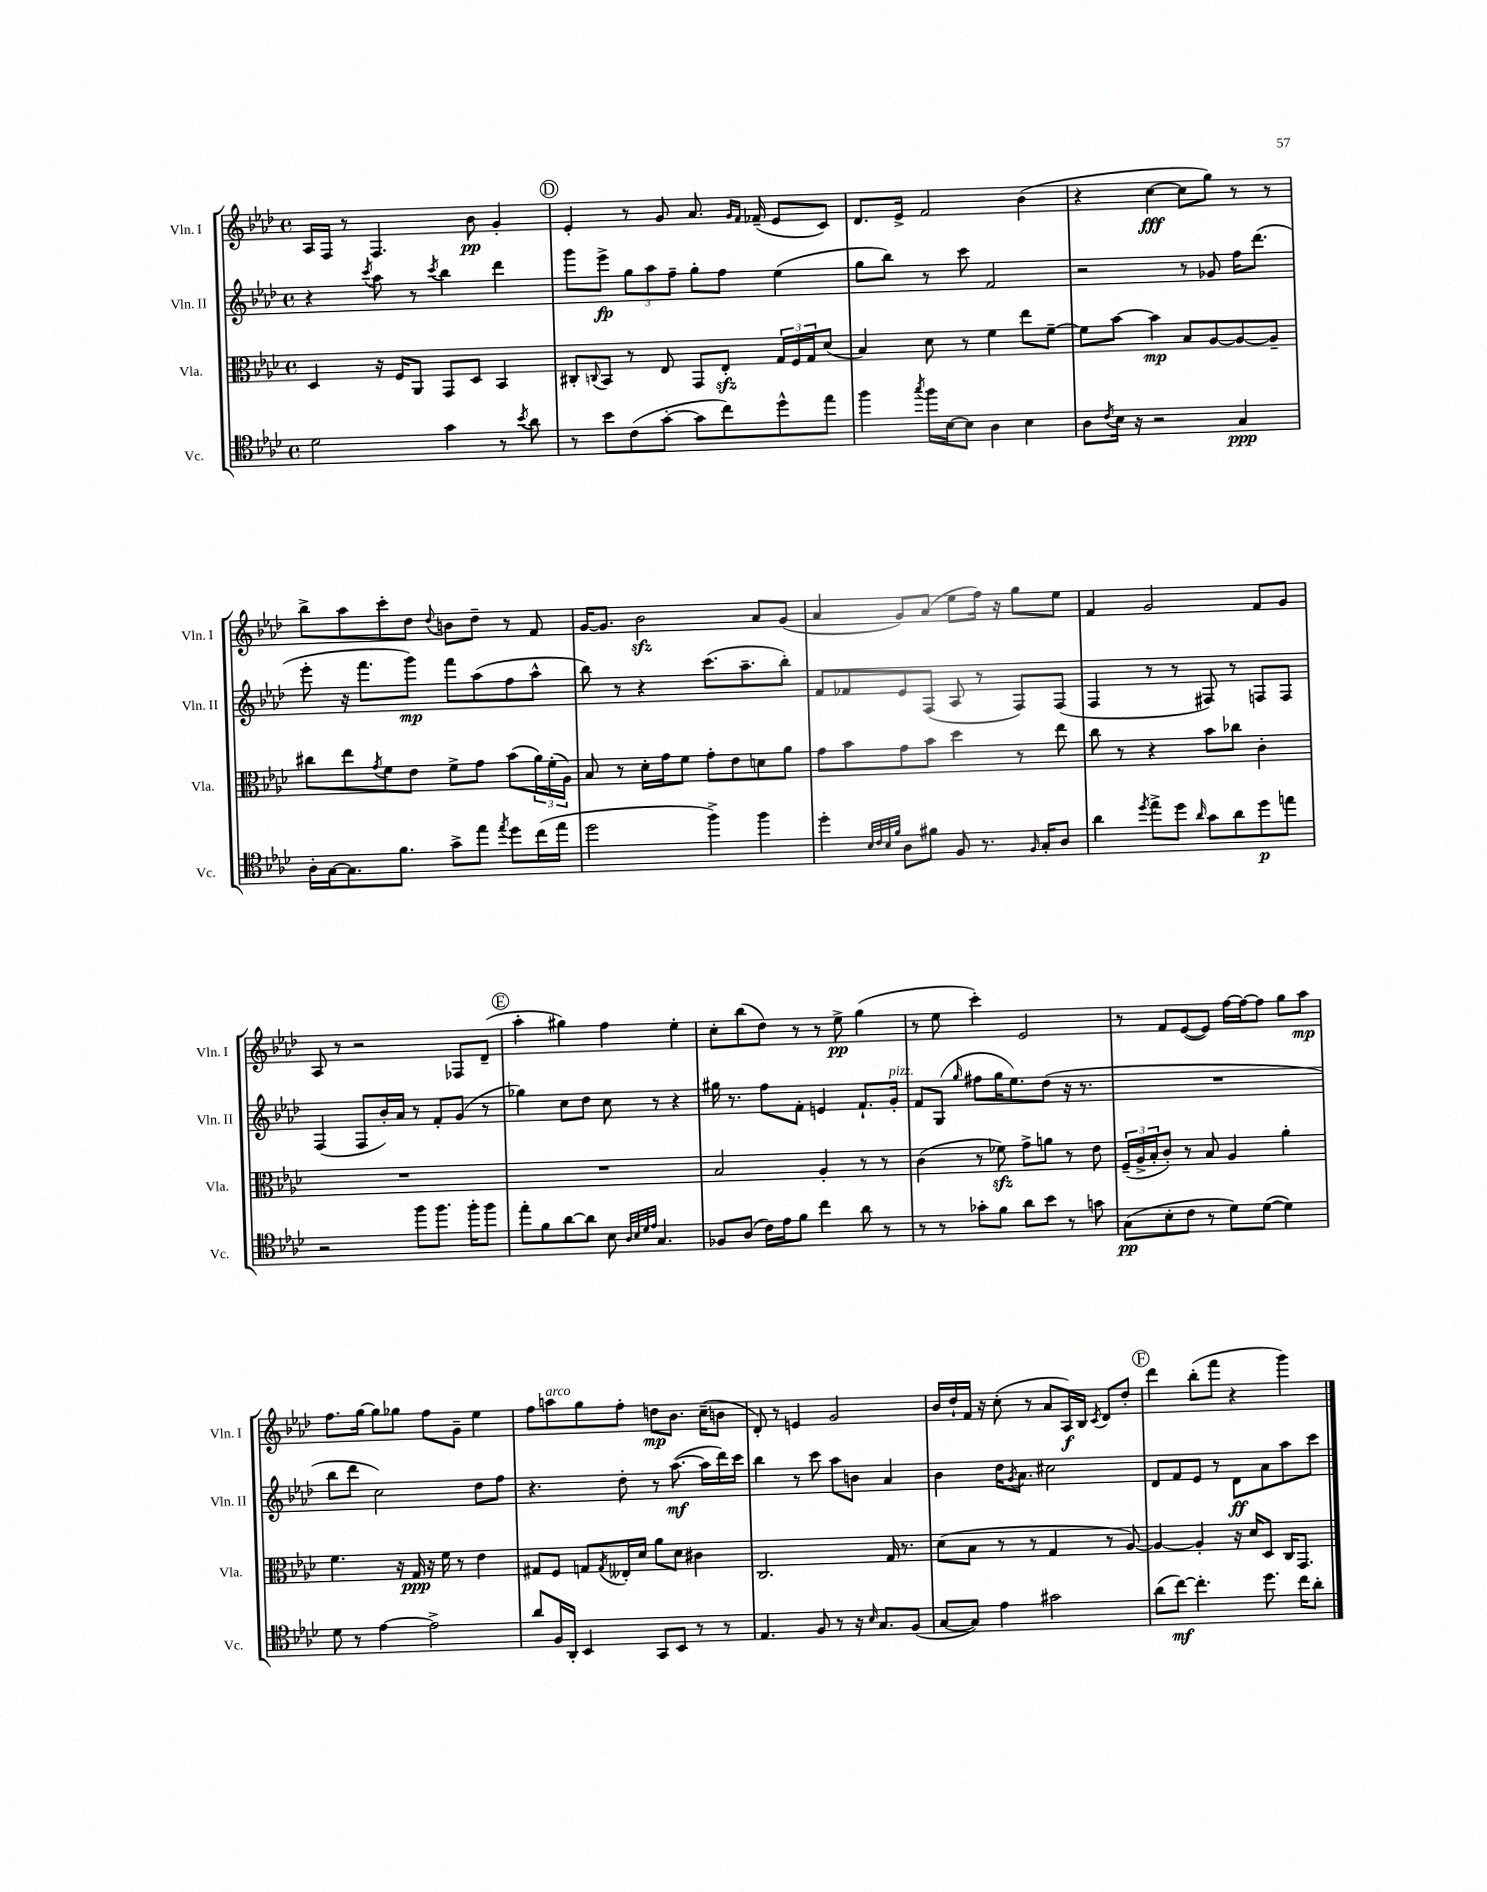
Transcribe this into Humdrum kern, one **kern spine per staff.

**kern	**dynam	**kern	**dynam	**kern	**dynam	**kern	**dynam
*part4	*part4	*part3	*part3	*part2	*part2	*part1	*part1
*staff4	*staff4	*staff3	*staff3	*staff2	*staff2	*staff1	*staff1
*I"Vc.	*	*I"Vla.	*	*I"Vln. II	*	*I"Vln. I	*
*I'Vc.	*	*I'Vla.	*	*I'Vln. II	*	*I'Vln. I	*
*clefC4	*	*clefC3	*	*clefG2	*	*clefG2	*
*k[b-e-a-d-]	*	*k[b-e-a-d-]	*	*k[b-e-a-d-]	*	*k[b-e-a-d-]	*
*M4/4	*	*M4/4	*	*M4/4	*	*M4/4	*
*met(c)	*	*met(c)	*	*met(c)	*	*met(c)	*
=28	=28	=28	=28	=28	=28	=28	=28
2d-\	.	4D-/	.	4r	.	16A-/LL	.
.	.	.	.	.	.	16F/JJ	.
.	.	.	.	.	.	8r	.
.	.	.	.	8qccc/	.	.	.
.	.	16r	.	8aa-\	.	4.F/	.
.	.	16F/KL	.	.	.	.	.
.	.	8AA-/J	.	8r	.	.	.
.	.	.	.	8qccc/	.	.	.
4g\	.	8GG/L	.	4bb-\	.	.	.
.	.	8D-/J	.	.	.	8b-\	pp
8r	.	4BB-/	.	4ddd-\	.	4g'/	.
8qb-/	.	.	.	.	.	.	.
8a-\	.	.	.	.	.	.	.
!!LO:REH:place=s1:t=D
=29	=29	=29	=29	=29	=29	=29	=29
8r	.	8C#X'/L	.	8ggg\L	.	4e-'/	.
.	.	8qqCn/	.	.	.	.	.
8b-\L	.	8BB-/J	.	8eee-^\J	fp	.	.
(8c\	.	8r	.	12gg\L	.	8r	.
.	.	.	.	12aa-\	.	.	.
[8g'\J	.	8E-/	.	.	.	8g/	.
.	.	.	.	12ff~\J	.	.	.
8g\L]	.	8GG/L	.	8gg'\L	.	8.a-/	.
8cc\)	.	8E-zz'/J	.	8ff\J	.	.	.
.	.	.	.	.	.	16qqg/LL	.
.	.	.	.	.	.	16qqf/JJ	.
.	.	.	.	.	.	(16f-X~/	.
8dd-^^\	.	24G/LL	.	(4ee-\	.	8e-/L	.
.	.	24F/	.	.	.	.	.
.	.	24G/J	.	.	.	.	.
8ee-\J	.	(8d-/J	.	.	.	8c/J)	.
=30	=30	=30	=30	=30	=30	=30	=30
4ff\	.	4B-/)	.	8gg\L	.	8.d-/L	.
.	.	.	.	8bb-\J)	.	.	.
.	.	.	.	.	.	16e-^/Jk	.
8qgg/	.	.	.	.	.	.	.
16ff\LL	.	8d-\	.	8r	.	2f/	.
[16B-\J	.	.	.	.	.	.	.
8B-\J]	.	8r	.	8ccc\	.	.	.
4A-\	.	4f\	.	2f/	.	.	.
4B-\	.	8ee-\L	.	.	.	(4b-\	.
.	.	[8f~\J	.	.	.	.	.
=31	=31	=31	=31	=31	=31	=31	=31
8A-\L	.	8f\L]	.	2r	.	4r	.
8qc/	.	.	.	.	.	.	.
16B-\Jk	.	[8b-\J	.	.	.	.	.
16r	.	.	.	.	.	.	.
2r	.	4b-\]	mp	.	.	[4cc\	fff
.	.	8B-/L	.	8r	.	8cc\L]	.
.	.	[8A-/	.	8g-X/	.	8gg\J)	.
4G/	ppp	8A-/_	.	16ff\KL	.	8r	.
.	.	.	.	(8.ddd-\J	.	.	.
.	.	8A-~/J]	.	.	.	8r	.
!!LO:LB:g=z
=32	=32	=32	=32	=32	=32	=32	=32
16A-'\LL	.	8cc#X\L	.	8eee-'\	.	8bb-^\L	.
[16G\J	.	.	.	.	.	.	.
8.G\]	.	8ee-\	.	16r	.	8aa-\	.
.	.	.	.	8.fff\L	.	.	.
.	.	8qg/	.	.	.	.	.
.	.	8f\	.	.	.	8ccc'\	.
8.f\J	.	.	.	.	.	.	.
.	.	8e-\J	.	8ggg\J)	mp	8dd-\J	.
.	.	.	.	.	.	8qqdd-/	.
8g^\L	.	8f^\L	.	8fff\L	.	8bn\L	.
8ee-\J	.	8g\J	.	(8aa-\	.	8dd-~\J	.
8qee-/	.	.	.	.	.	.	.
8dd-\L	.	(8b-\L	.	8ff\	.	8r	.
(16cc\L	.	24a-\L)	.	8aa-^^\J	.	8f/	.
.	.	(24f'\	.	.	.	.	.
16ee-\JJ	.	.	.	.	.	.	.
.	.	24A-\JJ)	.	.	.	.	.
=33	=33	=33	=33	=33	=33	=33	=33
2dd-\	.	8B-/	.	8bb-\)	.	[16g/KL	.
.	.	.	.	.	.	8.g/J]	.
.	.	8r	.	8r	.	.	.
.	.	16d-'\LL	.	4r	.	2b-zz\	.
.	.	16g\J	.	.	.	.	.
.	.	8f\J	.	.	.	.	.
4ff^\)	.	8g'\L	.	(8.ccc\L	.	.	.
.	.	8e-\	.	.	.	.	.
.	.	.	.	8.aa-~\	.	.	.
4ff\	.	8dn\	.	.	.	8a-/L	.
.	.	8a-\J	.	8bb-'\J)	.	(8g/J	.
=34	=34	=34	=34	=34	=34	=34	=34
4dd-'\	.	8g\L	.	8f/L	.	4a-/	.
.	.	8b-\	.	8f-X/	.	.	.
32qqB-/LLL	.	.	.	.	.	.	.
32qqc/	.	.	.	.	.	.	.
32qqB-/	.	.	.	.	.	.	.
32qqf/JJJ	.	.	.	.	.	.	.
8A-\L	.	8g\	.	8e-/	.	8g/L)	.
8f#X\J	.	8b-\J	.	(8F/J	.	(8a-/J	.
8F/	.	4dd-\	.	8A-/	.	8ee-\L	.
8.r	.	.	.	8r	.	16ff\Jk)	.
.	.	.	.	.	.	16r	.
.	.	8r	.	8F/L)	.	8gg\L	.
16qqF/	.	.	.	.	.	.	.
16G'/KL	.	.	.	.	.	.	.
8A-/J	.	8ee-\	.	(8F/J	.	8ee-\J	.
=35	=35	=35	=35	=35	=35	=35	=35
4a-\	.	8cc\	.	4F/	.	4f/	.
.	.	8r	.	.	.	.	.
8qdd-/	.	.	.	.	.	.	.
8ee-^\L	.	4r	.	8r	.	2g/	.
8dd-\J	.	.	.	8r	.	.	.
16qqa-/	.	.	.	.	.	.	.
8g\L	.	8b-\L	.	8F#X/)	.	.	.
8a-\	.	8cc-X\J	.	8r	.	.	.
8dd-\	p	4c'\	.	8Fn/L	.	8f/L	.
8een\J	.	.	.	8F/J	.	8g/J	.
!!LO:LB:g=z
=36	=36	=36	=36	=36	=36	=36	=36
2r	.	1r	.	(4F/	.	8A-/	.
.	.	.	.	.	.	8r	.
.	.	.	.	8F/L	.	2r	.
.	.	.	.	16b-'/L)	.	.	.
.	.	.	.	16a-/JJ	.	.	.
8ff\L	.	.	.	8r	.	.	.
8.ff\J	.	.	.	8f'/L	.	.	.
.	.	.	.	(8g/J	.	8F-X/L	.
16ff'\KL	.	.	.	.	.	.	.
8ff\J	.	.	.	8r	.	(8d-~/J	.
!!LO:REH:place=s1:t=E
=37	=37	=37	=37	=37	=37	=37	=37
8ee-'\L	.	1r	.	4gg-X\)	.	4aa-'\	.
8f\	.	.	.	.	.	.	.
[8a-\	.	.	.	8cc\L	.	4gg#X\)	.
8a-\J]	.	.	.	8dd-\J	.	.	.
8B-\	.	.	.	8cc\	.	4ff\	.
32qqA-/LLL	.	.	.	.	.	.	.
32qqB-/	.	.	.	.	.	.	.
32qqd-/	.	.	.	.	.	.	.
32qqe-/JJJ	.	.	.	.	.	.	.
4.G/	.	.	.	8r	.	.	.
.	.	.	.	4r	.	4ee-'\	.
=38	=38	=38	=38	=38	=38	=38	=38
8F-X/L	.	2B-/	.	16gg#X\	.	8cc'\L	.
.	.	.	.	8.r	.	.	.
(8A-/J	.	.	.	.	.	(8bb-\	.
16c\LL)	.	.	.	8ff\L	.	8dd-\J)	.
16e-\J	.	.	.	.	.	.	.
8f\J	.	.	.	8f'\J	.	8r	.
4cc\	.	4A-'/	.	4en/	.	8r	.
.	.	.	.	.	.	8ee-^\	pp
8a-\	.	8r	.	8.f`/L	.	(4gg\	.
8r	.	8r	.	.	.	.	.
!	!	!	!	!LO:TX:a:i:t=pizz.	!	!	!
.	.	.	.	16g'/Jk	.	.	.
=39	=39	=39	=39	=39	=39	=39	=39
8r	.	(4c\	.	8f/L	.	8r	.
8r	.	.	.	(8G/J	.	8ee-\	.
.	.	.	.	16qqgg/	.	.	.
8g-X'\L	.	8r	.	8ff#X\L	.	4ccc'\)	.
8f\J	.	8f-Xzz\)	.	16gg\K	.	.	.
.	.	.	.	8.ee-\)	.	.	.
8a-\L	.	8g^\L	.	.	.	2e-/	.
8b-\J	.	8an\J	.	(8dd-\J	.	.	.
8r	.	8r	.	16r	.	.	.
.	.	.	.	8.r	.	.	.
8gn\	.	8e-\	.	.	.	.	.
=40	=40	=40	=40	=40	=40	=40	=40
(8G\L	pp	(24F~/LL	.	1r	.	8r	.
.	.	24A-^/	.	.	.	.	.
.	.	24B-'/J	.	.	.	.	.
8B-'\	.	8c'/J)	.	.	.	8f/L	.
8c\J	.	8r	.	.	.	([8e-/	.
8r	.	8B-/	.	.	.	8e-/J])	.
8d-\L)	.	4A-/	.	.	.	[16ff\LL	.
.	.	.	.	.	.	16ff\J_	.
([8d-\J	.	.	.	.	.	8ff\J]	.
4d-\])	.	4a-'\	.	.	.	8gg\L	.
.	.	.	.	.	.	8aa-\J	mp
!!LO:LB:g=z
=41	=41	=41	=41	=41	=41	=41	=41
8d-\	.	4.f\	.	8bb-\L	.	8.ff\L	.
8r	.	.	.	8ddd-\J	.	.	.
.	.	.	.	.	.	[16gg\Jk	.
[4e-\	.	.	.	2cc\)	.	8gg\L]	.
.	.	16r	.	.	.	8gg-X\J	.
.	.	16G/	ppp	.	.	.	.
2e-^\]	.	16r	.	.	.	8ff\L	.
.	.	16f\	.	.	.	.	.
.	.	8r	.	.	.	8g~\J	.
.	.	4e-\	.	8dd-\L	.	4ee-\	.
.	.	.	.	8ff\J	.	.	.
=42	=42	=42	=42	=42	=42	=42	=42
8a-/L	.	8G#X/L	.	4.r	.	8ff\L	.
!	!	!	!	!	!	!LO:TX:a:i:t=arco	!
16F/L	.	8F/J	.	.	.	8aan\	.
16AA-'/JJ	.	.	.	.	.	.	.
4BB-/	.	8Gn/L	.	.	.	8gg\	.
.	.	8qG/	.	.	.	.	.
.	.	16E--X'/L	.	8dd-'\	.	8ff'\J	.
.	.	16d-/JJ	.	.	.	.	.
8GG/L	.	8a-\L	.	8r	.	8ddn\L	mp
8BB-/J	.	8d-\J	.	([8.aa-\	mf	8.b-\J	.
8r	.	4c#X\	.	.	.	.	.
.	.	.	.	16aa-\LL]	.	(16cc~\KL	.
8r	.	.	.	16ddd-\)	.	8bn\J	.
.	.	.	.	16ccc\JJ	.	.	.
=43	=43	=43	=43	=43	=43	=43	=43
4.E-/	.	2.C/	.	4bb-\	.	8d-'/)	.
.	.	.	.	.	.	8r	.
.	.	.	.	8r	.	4en/	.
8F/	.	.	.	8ccc\	.	.	.
8r	.	.	.	8aa-\L	.	2g/	.
16r	.	.	.	8bn\J	.	.	.
16qqB-/	.	.	.	.	.	.	.
8.G/L	.	.	.	.	.	.	.
.	.	16G/	.	4a-/	.	.	.
.	.	8.r	.	.	.	.	.
(8F/J	.	.	.	.	.	.	.
=44	=44	=44	=44	=44	=44	=44	=44
[8G/L	.	(8d-\L	.	4b-\	.	16b-/LL	.
.	.	.	.	.	.	16dd-`/	.
8G/J])	.	8B-\J	.	.	.	16f/JJ	.
.	.	.	.	.	.	16r	.
4e-\	.	8r	.	16dd-\KL	.	(8cc'\	.
.	.	.	.	8qg/	.	.	.
.	.	.	.	8.a-\J	.	.	.
.	.	8r	.	.	.	8r	.
2g#X\	.	4G/	.	2cc#X\	.	8a-/L	.
.	.	.	.	.	.	16A-/L)	f
.	.	.	.	.	.	16B-/JJ	.
.	.	.	.	.	.	8qc/	.
.	.	8r	.	.	.	8d-/L	.
.	.	[8A-/)	.	.	.	8dd-'/J	.
!!LO:REH:place=s1:t=F
=45	=45	=45	=45	=45	=45	=45	=45
(8a-\L	.	4A-/_	.	8d-/L	.	4ddd-\	.
[8cc\J)	mf	.	.	8f/	.	.	.
4.cc'\]	.	4A-'/]	.	8e-/J	.	(8bb-'\L	.
.	.	.	.	8r	.	8fff\J	.
.	.	16r	.	8d-\L	ff	4r	.
.	.	16d-/KL	.	.	.	.	.
8.dd-\	.	8D-/J	.	8a-\	.	.	.
.	.	16C/KL	.	8aa-\	.	4ggg\)	.
16cc\KL	.	8.GG/J	.	.	.	.	.
8a-'\J	.	.	.	8ccc\J	.	.	.
==	==	==	==	==	==	==	==
*-	*-	*-	*-	*-	*-	*-	*-
